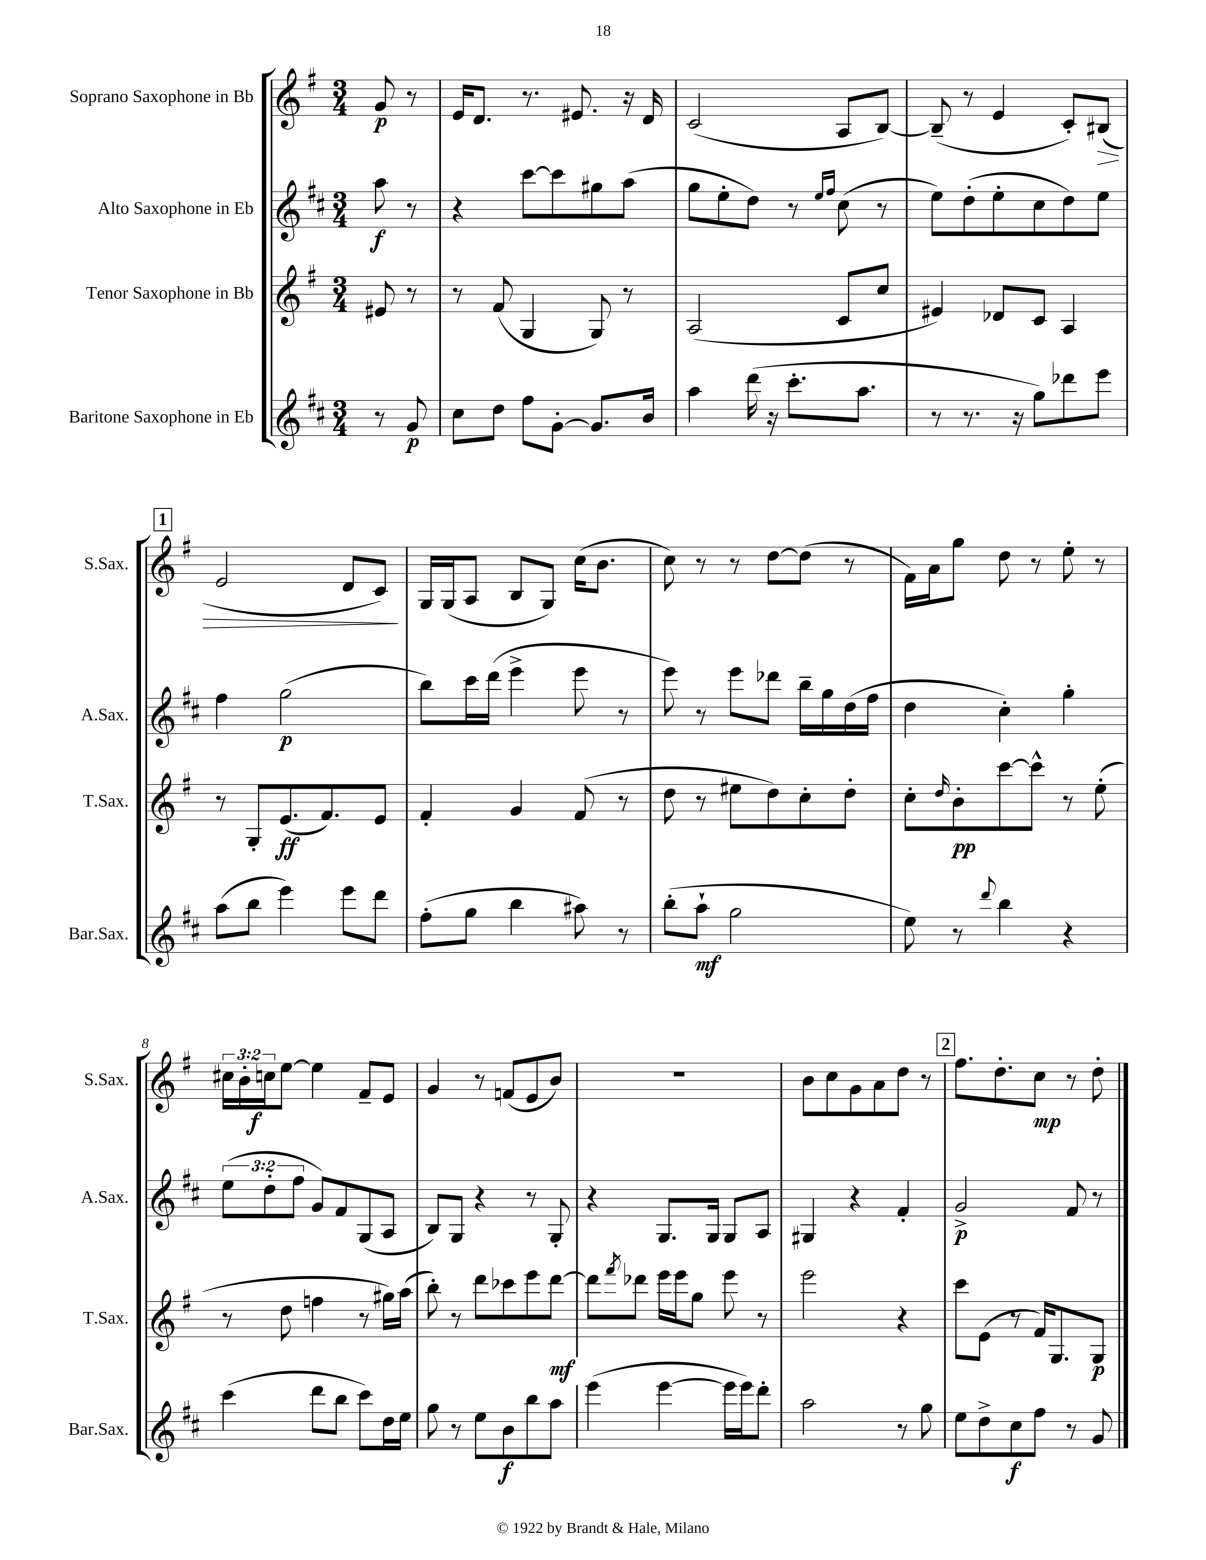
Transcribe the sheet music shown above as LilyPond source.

<<
\new StaffGroup <<
\new Staff = "s0" \with { instrumentName = "Soprano Saxophone in Bb" shortInstrumentName = "S.Sax." } {
    \clef treble \key g \major \numericTimeSignature \time 3/4 \override Staff.TupletNumber.text = #tuplet-number::calc-fraction-text \partial 4
    g'8\p r8 |
    e'16 d'8. r8. eis'8. r16 d'16 |
    c'2( a8 b8~) |
    b8--( r8 e'4 c'8-.) bis8\>( |
    \mark \markup { \box "1" } e'2 d'8 c'8\!) |
    g16 g16( a8 b8 g8) c''16( b'8. |
    c''8) r8 r8 d''8~ d''8( r8 |
    fis'16) a'16 g''8 d''8 r8 e''8-. r8 |
    \tuplet 3/2 { cis''16 b'16-. c''16\f } e''8~ e''4 fis'8-- e'8 |
    g'4 r8 f'8( e'8 b'8) |
    R2. |
    b'8 c''8 g'8 a'8 d''8 r8 |
    \mark \markup { \box "2" } fis''8. d''8.-. c''8\mp r8 d''8-. \bar "|." |
}
\new Staff = "s1" \with { instrumentName = "Alto Saxophone in Eb" shortInstrumentName = "A.Sax." } {
    \clef treble \key d \major \numericTimeSignature \time 3/4 \override Staff.TupletNumber.text = #tuplet-number::calc-fraction-text \partial 4
    a''8\f r8 |
    r4 cis'''8~ cis'''8 gis''8 a''8( |
    g''8 e''8-. d''8) r8 \grace { e''16 fis''16 } cis''8( r8 |
    e''8) d''8-.( e''8-. cis''8 d''8) e''8 |
    \mark \markup { \box "1" } fis''4 g''2\p( |
    b''8) cis'''16 d'''16( e'''4-> e'''8 r8 |
    e'''8) r8 e'''8 des'''8 b''16-- g''16 d''16( fis''16 |
    d''4 cis''4-.) g''4-. |
    \tuplet 3/2 { e''8( d''8-. fis''8 } g'8) fis'8 g8( a8 |
    b8) g8 r4 r8 g8-. |
    r4 g8. g16 g8 a8 |
    gis4 r4 fis'4-. |
    \mark \markup { \box "2" } g'2->\p fis'8 r8 \bar "|." |
}
\new Staff = "s2" \with { instrumentName = "Tenor Saxophone in Bb" shortInstrumentName = "T.Sax." } {
    \clef treble \key g \major \numericTimeSignature \time 3/4 \partial 4
    eis'8 r8 |
    r8 fis'8( g4 g8) r8 |
    a2( c'8 c''8 |
    eis'4) des'8 c'8 a4 |
    \mark \markup { \box "1" } r8 g8-. e'8.\ff( fis'8.) e'8 |
    fis'4-. g'4 fis'8( r8 |
    d''8 r8 eis''8 d''8) c''8-. d''8-. |
    c''8-. \grace { d''16 } b'8-.\pp c'''8~ c'''8-^ r8 e''8-.( |
    r8 d''8 f''4 r8 gis''16) a''16( |
    b''8-.) r8 d'''8 ces'''8 e'''8 d'''8~\mf |
    d'''8 \acciaccatura { fis'''8 } des'''8 e'''16 e'''16 g''8 e'''8 r8 |
    e'''2 r4 |
    \mark \markup { \box "2" } c'''8 e'8( r8 fis'16) g8. g8\p \bar "|." |
}
\new Staff = "s3" \with { instrumentName = "Baritone Saxophone in Eb" shortInstrumentName = "Bar.Sax." } {
    \clef treble \key d \major \numericTimeSignature \time 3/4 \partial 4
    r8 g'8\p |
    cis''8 d''8 fis''8 g'8~-. g'8. b'16 |
    a''4 d'''16( r16 cis'''8.-. a''8. |
    r8 r8. r16 g''8) des'''8 e'''8 |
    \mark \markup { \box "1" } a''8( b''8 e'''4) e'''8 d'''8 |
    fis''8-.( g''8 b''4 ais''8) r8 |
    b''8-.( a''8-!\mf g''2 |
    e''8) r8 \appoggiatura { d'''8 } b''4 r4 |
    cis'''4( d'''8 b''8 cis'''8) d''16 e''16 |
    g''8 r8 e''8 b'8\f b''8 a''8 |
    e'''4( e'''4~ e'''16 e'''16) d'''8-. |
    a''2 r8 g''8 |
    \mark \markup { \box "2" } e''8 d''8-> cis''8\f fis''8 r8 g'8 \bar "|." |
}
>>
>>
